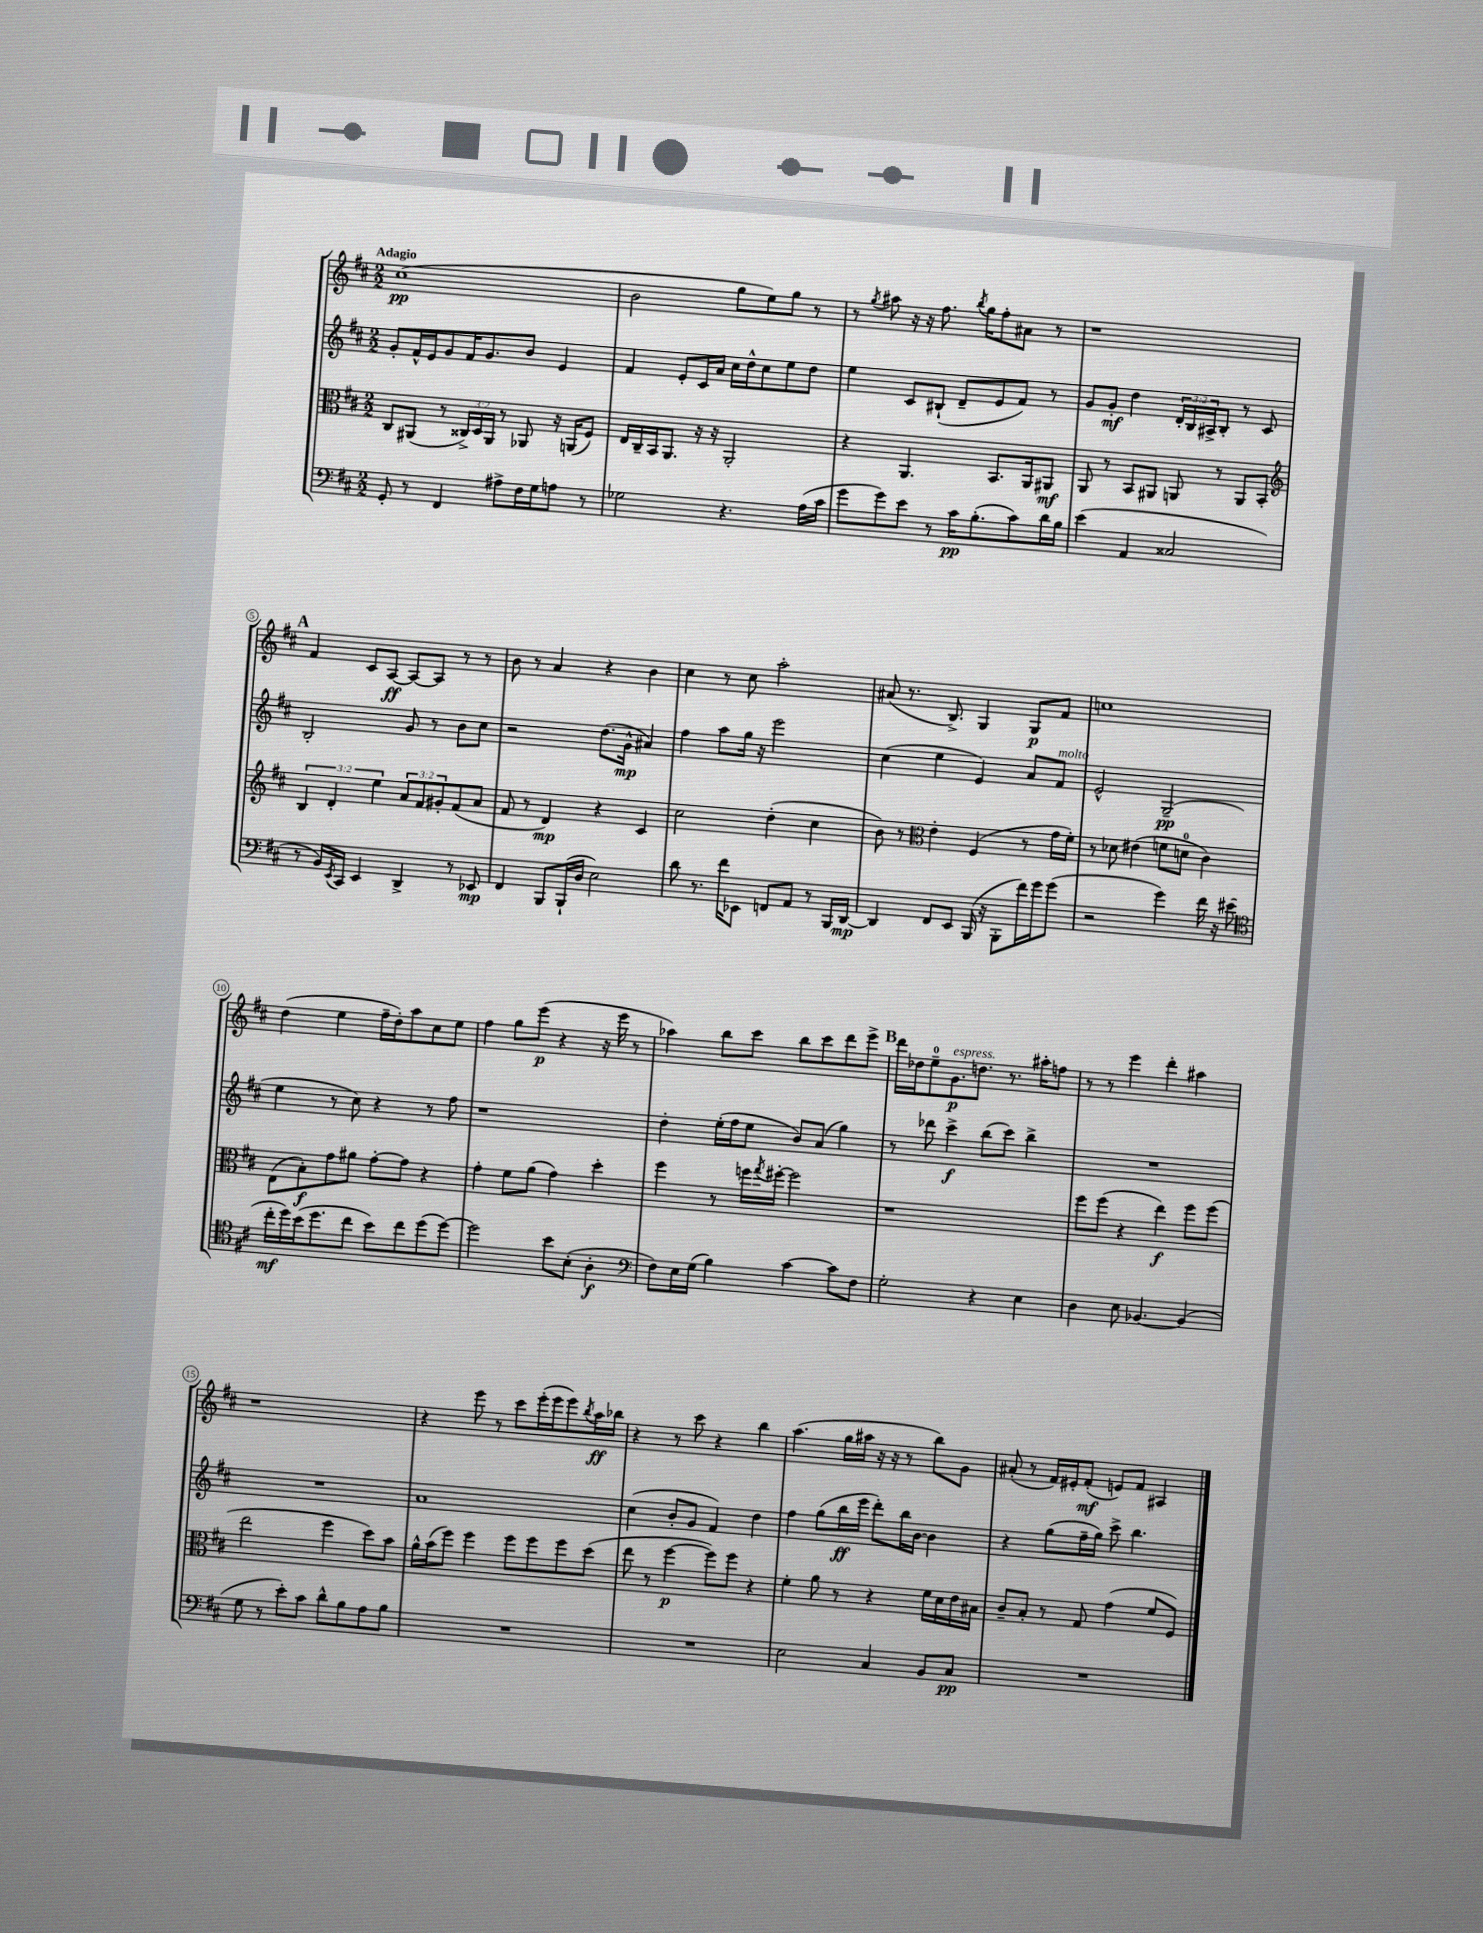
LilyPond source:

<<
\new StaffGroup <<
\new Staff = "s0" {
    \clef treble \key d \major \numericTimeSignature \time 2/2 \tempo "Adagio"
    cis''1\pp( |
    b'2 g''8 e''8) g''8 r8 |
    r8 \acciaccatura { g''8 } ais''8 r16 r16 fis''8. \acciaccatura { b''8 } g''16 fis''8-. ais'8 r8 |
    r1 |
    \mark \markup { \bold "A" } fis'4 cis'8 a8~\ff a8~ a8 r8 r8 |
    b'8 r8 a'4 r4 b'4 |
    cis''4 r8 cis''8 a''2-. |
    ais'8( r8. b8.->) g4 g8\p fis'8 |
    c''1 |
    d''4( e''4 fis''16-- d''16-.) a''8 cis''8 e''8 |
    fis''4 g''8 e'''8\p( r4 r16 e'''16 r8 |
    aes''4) b''8 cis'''8 b''8 cis'''8 d'''8 e'''8-> |
    \mark \markup { \bold "B" } d'''16 des''16 e''8-0-- g'8.\p^\markup { \italic "espress." } d''8. r8. ais''16-. f''8 |
    r8 r8 e'''4 d'''4-. ais''4 |
    r1 |
    r4 e'''8 r8 cis'''8 e'''16-.( e'''16 e'''8) \acciaccatura { b''8 } a''16\ff bes''16 |
    r4 r8 cis'''8 r4 b''4 |
    a''4.( g''16 ais''16 r16 r16 r8 b''8) g'8 |
    ais'8-.( r8 fis'16) eis'16-. fis'8-.\mf( e'8) fis'8 ais4 \bar "|." |
}
\new Staff = "s1" {
    \clef treble \key d \major \numericTimeSignature \time 2/2 \override Staff.TupletNumber.text = #tuplet-number::calc-fraction-text
    g'8-. fis'16-^ e'16 g'8 fis'16 g'8. b'8 e'4 |
    fis'4 e'8-. cis'16 a'16 cis''16 d''16-^ cis''8 e''8 d''8 |
    e''4 cis'8 bis8-!( d'8-- e'8 fis'8) r8 |
    g'8 g'8-.\mf d''4 \tuplet 3/2 { d'16-. b16 ais16-> } b8-. r8 cis'8 |
    \mark \markup { \bold "A" } b2-. g'8 r8 b'8 cis''8 |
    r2 d''8.( g'16-^\mp ais'4) |
    fis''4 a''8 g''16 r16 e'''2 |
    cis''4( e''4 e'4) a'8 fis'8^\markup { \italic "molto" } |
    e'2-^ g2--\pp( |
    e''4 r8 cis''8) r4 r8 fis''8 |
    r1 |
    d''4-. e''16-.( fis''16 e''8 b'8) a'8( g''4) |
    \mark \markup { \bold "B" } r8 des'''8 cis'''4->\f b''8( cis'''8) b''4-> |
    R1 |
    R1 |
    a'1 |
    cis''4( b'8-. g'8 fis'4) d''4 |
    fis''4 g''8( b''16\ff e'''16 d'''8-.) b''16 b'16~ b'4 |
    r4 g''8( fis''16-- g''16) cis'''8-> b''4. \bar "|." |
}
\new Staff = "s2" {
    \clef alto \key d \major \numericTimeSignature \time 2/2 \override Staff.TupletNumber.text = #tuplet-number::calc-fraction-text
    cis8 ais,8( r8 \tuplet 3/2 { cisis16->) d16 ais,16 } r8 aes,8 r16 a,16( fis8) |
    e16 cis16-- b,16 a,8. r16 r16 a,2-. |
    r4 a,4. b,8. a,16 ais,8\mf |
    a,8 r8 b,8 ais,8 a,8 r8 a,8 b,8-. |
    \mark \markup { \bold "A" } \clef treble \tuplet 3/2 { b4 d'4-. e''4 } \tuplet 3/2 { a'8 fis'8 gis'8-. } fis'8( a'8 |
    fis'8 r8 d'4\mp) r4 cis'4 |
    cis''2 d''4-.( cis''4 |
    b'8) r8 \clef alto e'4-. fis4( r8 g'16 fis'16-.) |
    r8 des'8 eis'4( f'8 d'8-0 cis'4) |
    e8( b8-.\f) g'8 ais'8 g'8~-. g'8 r4 |
    g'4-. fis'8 a'8( g'4) d''4-. |
    fis''4 r8 f''16 \acciaccatura { g''8 } fis''16~-. fis''2 |
    \mark \markup { \bold "B" } r1 |
    fis''8 fis''8( r4 e''4\f) fis''8 fis''8( |
    e''2 fis''4 d''8) b'8 |
    a'16-^ b'16( fis''8) fis''4 fis''8 fis''8 fis''8 d''8( |
    e''8 r8 fis''4~\p fis''8) fis''8 r4 |
    fis'4-. a'8 r8 r4 fis'16 d'16 e'16 bis16 |
    cis'8-- b8-. r8 g8 g'4( fis'8 fis8) \bar "|." |
}
\new Staff = "s3" {
    \clef bass \key d \major \numericTimeSignature \time 2/2
    g,8-. r8 fis,4 ais8-> fis16 g16 a8 r8 |
    ges2 r4. a16( cis'16 |
    g'8 g'8) e'8 r8 cis'16\pp b8.-.( cis'8) d'16 b16 |
    e'4( a,4 cisis2 |
    \mark \markup { \bold "A" } r8 b,16) \acciaccatura { e,8 } cis,16 e,4 d,4-> r8 ees,8\mp |
    fis,4 b,,8 b,,16-!( d16 e2) |
    d'8 r8. fis'16 ees,8 f,8 a,8 r8 b,,16 d,16~\mp |
    d,4 fis,8 e,8 b,,16( r16 b,,8-. fis'16) g'16 g'8( |
    r2 g'4) fis'16 r16 eis'8( |
    \clef tenor cis''16-.\mf d''16) b'16( d''8. cis''8 b'8) cis''8 d''8( d''8~) |
    d''2 b'8 b8-.( a4-.\f |
    \clef bass fis8) e16 g16( b4) cis'4~ cis'8 fis8 |
    \mark \markup { \bold "B" } g2-. r4 e4 |
    d4 e8 bes,4.~ bes,4( |
    g8 r8 e'8-.) cis'8 d'8-^ b8 a8 b8 |
    R1 |
    R1 |
    e2 cis4 b,8 cis8\pp |
    R1 \bar "|." |
}
>>
>>
\layout { \context { \Score \override BarNumber.stencil = #(make-stencil-circler 0.1 0.3 ly:text-interface::print) } }
